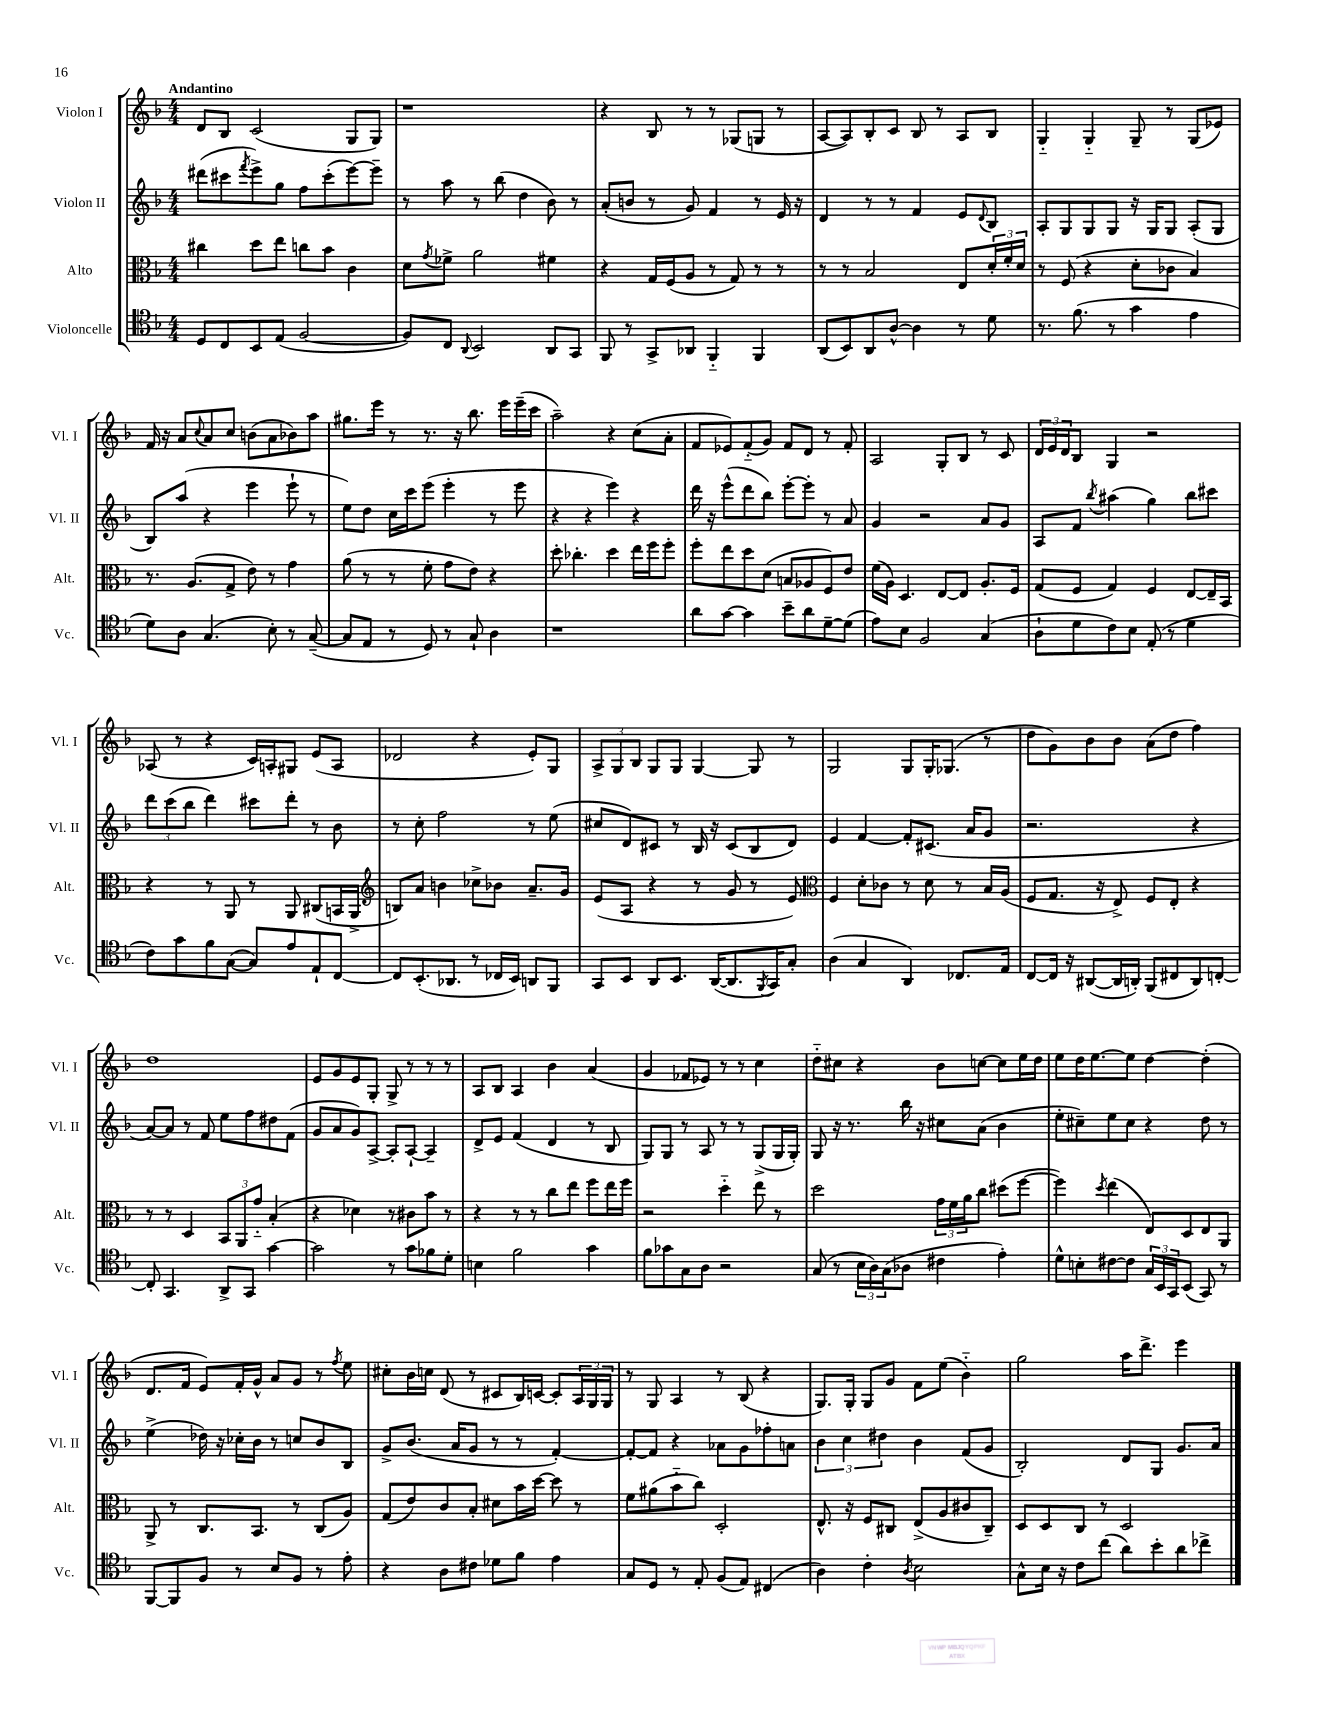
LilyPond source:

<<
\new StaffGroup <<
\new Staff = "s0" \with { instrumentName = "Violon I" shortInstrumentName = "Vl. I" } {
    \clef treble \key f \major \numericTimeSignature \time 4/4 \tempo "Andantino"
    d'8 bes8 c'2( g8 g8) |
    r1 |
    r4 bes8 r8 r8 ges8( g8 r8 |
    a8~ a8) bes8-. c'8 bes8 r8 a8 bes8 |
    g4-_ g4-_ g8-- r8 g8( ees'8) |
    f'16 r16 a'8 \appoggiatura { c''8 } a'8 c''8 b'8( a'8 bes'8) a''8 |
    gis''8. e'''16 r8 r8. r16 bes''8. e'''16 e'''16--( c'''16 |
    a''2--) r4 c''8( a'8-. |
    f'8 ees'8) f'8-_( g'8) f'8 d'8 r8 f'8-. |
    a2 g8-. bes8 r8 c'8 |
    \tuplet 3/2 { d'16 e'16 d'16 } bes8 g4 r2 |
    aes8( r8 r4 c'16) a16-. gis8 e'8( a8 |
    des'2 r4 e'8-.) g8 |
    \tuplet 3/2 { a8-> g8 bes8 } g8 g8 g4~ g8 r8 |
    g2 g8 g16-. ges8.( r8 |
    d''8 g'8) bes'8 bes'8 a'8( d''8 f''4) |
    d''1 |
    e'8 g'8 e'8 g8-. g8-> r8 r8 r8 |
    a8 bes8 a4 bes'4 a'4( |
    g'4 fes'8 ees'8) r8 r8 c''4 |
    d''8-_ cis''8 r4 bes'8 c''8~ c''8 e''16 d''16 |
    e''8 d''16 e''8.~ e''8 d''4~ d''4-.( |
    d'8. f'16 e'8) f'16-. g'16-^ a'8 g'8 r8 \acciaccatura { f''8 } e''8 |
    cis''8-. bes'16 c''16 d'8( r8 cis'8 bes16) c'16~ c'8-. \tuplet 3/2 { a16 g16 g16 } |
    r8 g8 a4 r8 bes8( r4 |
    g8.) g16-. g8 g'8 f'8 e''8( bes'4-_) |
    g''2 a''16 d'''8.-> e'''4 \bar "|." |
}
\new Staff = "s1" \with { instrumentName = "Violon II" shortInstrumentName = "Vl. II" } {
    \clef treble \key f \major \numericTimeSignature \time 4/4
    dis'''8( cis'''8 \acciaccatura { f'''8 } e'''8->) g''8 f''8 cis'''8-.( e'''8~) e'''8-- |
    r8 a''8 r8 bes''8( d''4 bes'8) r8 |
    a'8-.( b'8 r8 g'8) f'4 r8 e'16 r16 |
    d'4 r8 r8 f'4 e'8 \appoggiatura { d'8 } bes8 |
    a8-. g8 g8 g8 r16 g16 g8 a8-.( g8 |
    bes8) a''8( r4 e'''4 e'''8-! r8 |
    e''8) d''8 c''16 c'''16 e'''8( e'''4-. r8 e'''8 |
    r4 r4 e'''4) r4 |
    d'''16 r16 e'''8-^( d'''8 bes''8) e'''8~-. e'''8-. r8 a'8 |
    g'4 r2 a'8 g'8 |
    a8 f'8 \acciaccatura { bes''8 } ais''4( g''4) bes''8 cis'''8 |
    \tuplet 3/2 { d'''8 c'''8( bes''8 } d'''4) cis'''8 d'''8-. r8 bes'8 |
    r8 c''8-. f''2 r8 e''8( |
    cis''8 d'8) cis'8 r8 bes16 r16 cis'8( bes8 d'8) |
    e'4 f'4~ f'8-. cis'8.( a'16 g'8 |
    r2. r4 |
    a'8~) a'8 r8 f'8 e''8 f''8 dis''8 f'8( |
    g'8 a'8 g'8) a8~-> a8-. a8~-! a4-- |
    d'8-> e'8 f'4( d'4 r8 bes8 |
    g8) g8 r8 a8 r8 r8 g8->( g16 g16-.) |
    g8 r16 r8. bes''16 r16 cis''8 a'8( bes'4 |
    e''8-. cis''8--) e''8 cis''8 r4 d''8 r8 |
    e''4->( des''16) r16 ces''16-. bes'16 r8 c''8 bes'8 bes8 |
    g'8-> bes'8.( a'16 g'8 r8 r8 f'4~-.) |
    f'8~-. f'8 r4 aes'8 g'8 fes''8-. a'8 |
    \tuplet 3/2 { bes'4 c''4 dis''4 } bes'4 f'8( g'8 |
    bes2-.) d'8 g8 g'8. a'16 \bar "|." |
}
\new Staff = "s2" \with { instrumentName = "Alto" shortInstrumentName = "Alt." } {
    \clef alto \key f \major \numericTimeSignature \time 4/4
    cis''4 d''8 e''8 c''8 bes'8 c'4 |
    d'8 \acciaccatura { g'8 } fes'8-> a'2 fis'4 |
    r4 g16 f16( a8 r8 g8) r8 r8 |
    r8 r8 bes2 e8 \tuplet 3/2 { d'16-. f'16-. d'16 } |
    r8 f8( r4 d'8-. ces'8 bes4) |
    r8. a8.( g8-> e'8) r8 g'4 |
    a'8( r8 r8 f'8-. g'8 e'8) r4 |
    d''8-. ces''4.-. d''4 e''16 f''16 f''8-. |
    f''8-. e''8 d''8 d'8( b8 aes8 f8) e'8 |
    f'16( a16) d4. e8~ e8 a8.-. f16 |
    g8( f8 g4) f4 e8~ e16-- bes,16 |
    r4 r8 a,8 r8 a,8 cis8( b,16 a,16-> |
    \clef treble b8) a'8 b'4 ces''8-> bes'8 a'8.-- g'16 |
    e'8( a8 r4 r8 g'8 r8 e'8) |
    \clef alto f4 d'8-. ces'8 r8 d'8 r8 bes16 a16( |
    f8 g8. r16 e8->) f8 e8-. r4 |
    r8 r8 d4 \tuplet 3/2 { bes,8 a,8 g'8-_ } bes4-.( |
    r4 des'4) r8 cis'8 bes'8 r8 |
    r4 r8 r8 c''8 e''8 f''8 e''16 f''16 |
    r2 d''4-_ e''8 r8 |
    d''2 \tuplet 3/2 { g'16 f'16 a'16 } c''8 dis''8( f''8~ |
    f''4) \acciaccatura { d''8 } e''4( e8) d8 e8 a,8 |
    a,8-> r8 c8. bes,8. r8 c8( a8) |
    g8( e'8) c'8 bes8-. dis'8 bes'16 d''16~ d''8 r8 |
    f'8 ais'8( bes'8-_ c''8) d2-. |
    e8.-^ r16 f8 cis8 e8->( a8 cis'8 cis8--) |
    d8 d8 c8 r8 d2 \bar "|." |
}
\new Staff = "s3" \with { instrumentName = "Violoncelle" shortInstrumentName = "Vc." } {
    \clef tenor \key f \major \numericTimeSignature \time 4/4
    d8 c8 bes,8 e8( f2~ |
    f8) c8 \appoggiatura { a,8 } bes,2 a,8 g,8 |
    f,8 r8 g,8-> aes,8 f,4-_ f,4 |
    a,8( bes,8) a,8 a8~-^ a4 r8 d'8 |
    r8. f'8.( r8 g'4 e'4 |
    d'8) a8 g4.( bes8-.) r8 g8~--( |
    g8 e8 r8 d8) r8 g8-! a4 |
    r1 |
    a'8 g'8~ g'4 bes'8-- a'8 d'8~-- d'8( |
    e'8) bes8 f2 g4( |
    a8-! d'8 c'8) bes8 e8-.( r8 d'4 |
    c'8) g'8 f'8 g8~( g8) e'8 e8-! c8~ |
    c8 bes,8.-.( aes,8. r8 ces16 bes,16) a,8 f,8 |
    g,8 bes,8 a,8 bes,8. a,16~( a,8. \acciaccatura { f,8 } g,16) g8-. |
    a4( g4 a,4) ces8. e16 |
    c8~ c16 r16 ais,8~( ais,16 a,16-.) f,8( cis8 a,8) c8~-. |
    c8-. g,4. a,8-> g,8 g'4~ |
    g'2 r8 g'8 fes'8 d'8-. |
    b4 f'2 g'4 |
    f'8 ges'8 g8 a8 r2 |
    g8( r8 \tuplet 3/2 { bes16 a16) g16( } aes8 cis'4 e'4-.) |
    d'8-^ b8-. cis'8~ cis'8 \tuplet 3/2 { g16 bes,16 g,16 } bes,8( g,8) r8 |
    f,8~ f,8 f8 r8 bes8 f8 r8 e'8-. |
    r4 a8 cis'8 des'8 f'8 e'4 |
    g8 d8 r8 e8-. f8( e8) cis4( |
    a4) c'4-. \acciaccatura { a8 } bes2 |
    g8-^ bes16 r16 c'8 c''8( a'8) bes'8-. a'8 ces''8-> \bar "|." |
}
>>
>>
\layout { \context { \Score \remove "Bar_number_engraver" } }
